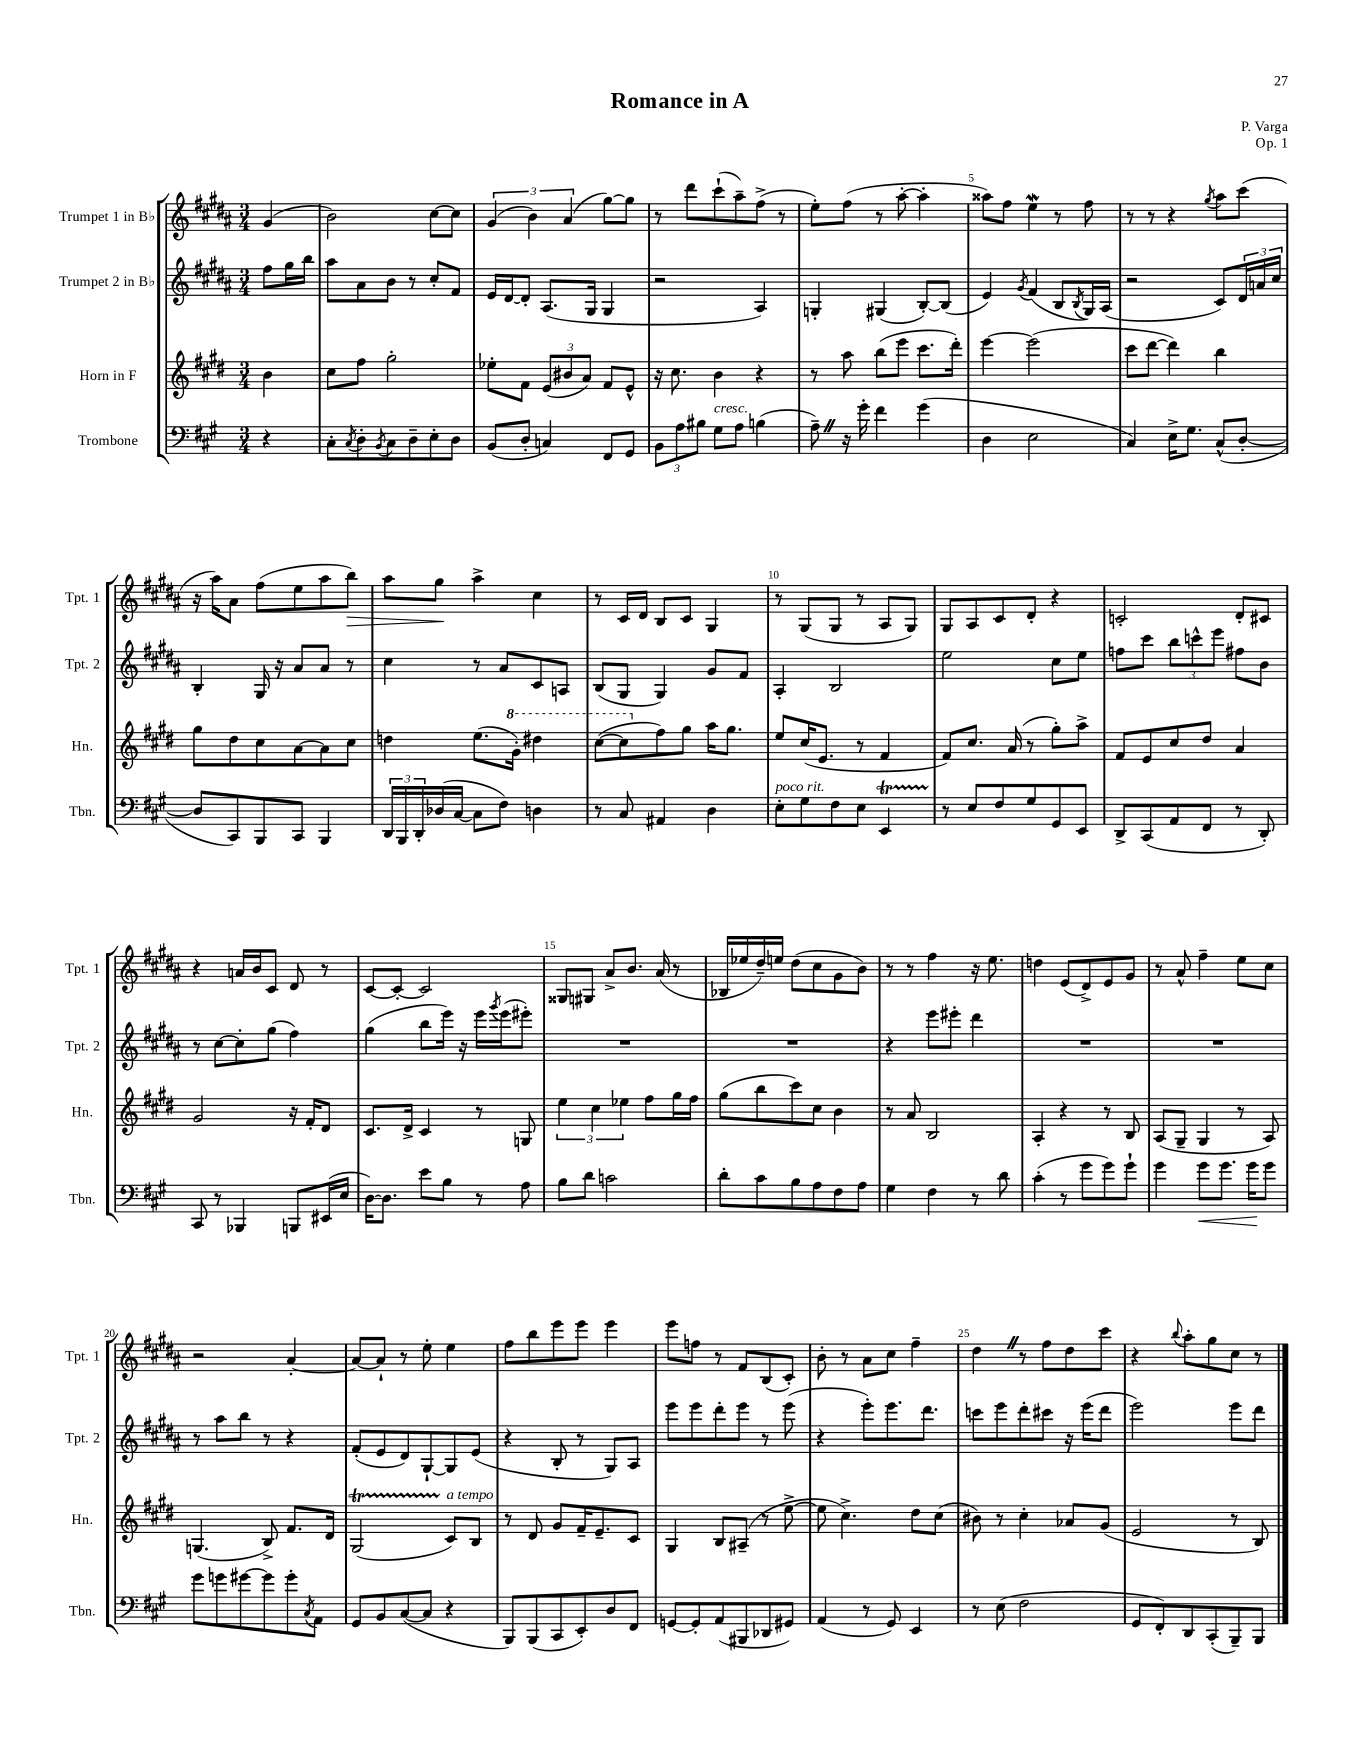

**kern	**dynam	**kern	**kern	**kern	**dynam
*part4	*part4	*part3	*part2	*part1	*part1
*staff4	*staff4	*staff3	*staff2	*staff1	*staff1
*I"Trombone	*	*I"Horn in F	*I"Trumpet 2 in B♭	*I"Trumpet 1 in B♭	*
*I'Tbn.	*	*I'Hn.	*I'Tpt. 2	*I'Tpt. 1	*
*clefF4	*	*clefG2	*clefG2	*clefG2	*
*k[f#c#g#]	*	*k[f#c#g#d#]	*k[f#c#g#d#a#]	*k[f#c#g#d#a#]	*
*M3/4	*	*M3/4	*M3/4	*M3/4	*
=	=	=	=	=	=
4r	.	4b\	8ff#\L	(4g#/	.
.	.	.	16gg#\L	.	.
.	.	.	16bb\JJ	.	.
=1	=1	=1	=1	=1	=1
8C#'\L	.	8cc#\L	8aa#\L	2b\)	.
8qC#/	.	.	.	.	.
8D'\	.	8ff#\J	8a#\	.	.
8qBB/	.	.	.	.	.
8C#\	.	2gg#'\	8b\J	.	.
8D~\	.	.	8r	.	.
8E'\	.	.	8cc#'/L	[8cc#\L	.
8D\J	.	.	8f#/J	8cc#\J]	.
=2	=2	=2	=2	=2	=2
(8BB/L	.	8ee-X'\L	16e/LL	(6g#/	.
.	.	.	[16d#/J	.	.
8D'/J	.	8f#\J	8d#'/J]	.	.
.	.	.	.	6b\)	.
4Cn/)	.	(12e/L	(8.A#/L	.	.
.	.	12b#X/	.	(6a#/	.
.	.	12a/J)	.	.	.
.	.	.	16G#/Jk	.	.
8FF#/L	.	8f#/L	4G#/	[8gg#\L)	.
8GG#/J	.	8e^^/J	.	8gg#\J]	.
=3	=3	=3	=3	=3	=3
12BB\L	.	16r	2r	8r	.
.	.	8.cc#\	.	.	.
12A\	.	.	.	.	.
.	.	.	.	8ddd#\L	.
12B#X\J	.	.	.	.	.
!LO:TX:a:i:t=cresc.	!	!	!	!	!
8G#\L	.	4b\	.	(8ccc#`\	.
8A\J	.	.	.	8aa#~\)	.
(4Bn\	.	4r	4A#/)	(8ff#^\J	.
.	.	.	.	8r	.
=4	=4	=4	=4	=4	=4
8A~Z\)	.	8r	4Gn'/	8ee'\L)	.
16r	.	8aa\	.	(8ff#\J	.
16g#'\	.	.	.	.	.
4f#\	.	(8bb\L	(4G#X/	8r	.
.	.	8eee\J	.	[8aa#'\	.
(4g#\	.	8.ccc#\L	[8B'/L)	4aa#'\]	.
.	.	.	(8B/J]	.	.
.	.	16ddd#'\Jk)	.	.	.
=5	=5	=5	=5	=5	=5
4D\	.	[4eee\	4e/)	8aa##X\L)	.
.	.	.	.	8ff#\J	.
.	.	.	8qg#/	.	.
2E\	.	(2eee\]	(4f#/	4eew\	.
.	.	.	8B/L	8r	.
.	.	.	8qB/	.	.
.	.	.	16G#/L)	8ff#\	.
.	.	.	(16A#/JJ	.	.
=6	=6	=6	=6	=6	=6
4C#/)	.	8ccc#\L	2r	8r	.
.	.	[8ddd#\J	.	8r	.
16E^\KL	.	4ddd#\])	.	4r	.
8.G#\J	.	.	.	.	.
.	.	.	.	8qgg#/	.
(8C#^^/L	.	4bb\	8c#/L)	8aa#\L	.
[8D'/J	.	.	24d#/L	(8ccc#\J	.
.	.	.	24an/	.	.
.	.	.	24cc#/JJ	.	.
!!LO:LB:g=z
=7	=7	=7	=7	=7	=7
8D/L]	.	8gg#\L	4B'/	16r	.
.	.	.	.	16aa#\KL)	.
8CC#/)	.	8dd#\	.	8a#\J	.
8BBB/	.	8cc#\	16G#/	(8ff#\L	.
.	.	.	16r	.	.
8CC#/J	.	[8a\	8a#/L	8ee\	.
4BBB/	.	8a\]	8a#/J	8aa#\	.
!	!	!	!	!	!LO:HP:b
.	.	8cc#\J	8r	8bb\J)	>
=8	=8	=8	=8	=8	=8
24DD/LL	.	4ddn\	4cc#\	8aa#\L	.
24BBB/	.	.	.	.	.
24DD'/	.	.	.	.	.
(16D-X/	.	.	.	8gg#\J	.
[16C#/JJ	.	.	.	.	.
8C#\L]	.	(8.ee\L	8r	4aa#^\	]
8F#\J)	.	.	8a#/L	.	.
*	*	*8va	*	*	*
.	.	16gg#'\Jk)	.	.	.
4Dn\	.	4ddd#X\	8c#/	4cc#\	.
.	.	.	8An/J	.	.
=9	=9	=9	=9	=9	=9
8r	.	([8ccc#\L	(8B/L	8r	.
8C#/	.	8ccc#\]	8G#/J	16c#/LL	.
.	.	.	.	16d#/JJ	.
*	*	*X8va	*	*	*
4AA#X/	.	8ff#\)	4G#/)	8B/L	.
.	.	8gg#\J	.	8c#/J	.
4D\	.	16aa\KL	8g#/L	4G#/	.
.	.	8.gg#\J	.	.	.
.	.	.	8f#/J	.	.
=10	=10	=10	=10	=10	=10
!LO:TX:a:i:t=poco rit.	!	!	!	!	!
8E'\L	.	8ee/L	4A#'/	8r	.
8G#\	.	(16cc#/K	.	(8G#/L	.
.	.	8.e/J	.	.	.
8F#\	.	.	2B/	8G#/J	.
8E\J	.	8r	.	8r	.
4EET/	.	4f#/	.	8A#/L	.
.	.	.	.	8G#/J)	.
=11	=11	=11	=11	=11	=11
8r	.	8f#/L)	2ee\	8G#/L	.
8E/L	.	8.cc#/J	.	8A#/	.
8F#/	.	.	.	8c#/	.
.	.	(16a/	.	.	.
8G#/	.	8r	.	8d#'/J	.
8GG#/	.	8gg#'\L)	8cc#\L	4r	.
8EE/J	.	8aa^\J	8ee\J	.	.
=12	=12	=12	=12	=12	=12
8DD^/L	.	8f#/L	8ffn\L	2cn'/	.
(8CC#/	.	8e/	8ccc#\J	.	.
8AA/	.	8cc#/	12bb\L	.	.
.	.	.	12cccn^^\	.	.
8FF#/J	.	8dd#/J	.	.	.
.	.	.	12eee\J	.	.
8r	.	4a/	8ff#X\L	8d#'/L	.
8DD'/)	.	.	8b\J	8c#X/J	.
!!LO:LB:g=z
=13	=13	=13	=13	=13	=13
8CC#/	.	2g#/	8r	4r	.
8r	.	.	[8cc#\L	.	.
4BBB-X/	.	.	8cc#'\]	16an/LL	.
.	.	.	.	16b/J	.
.	.	.	(8gg#\J	8c#/J	.
8BBBn/L	.	16r	4ff#\)	8d#/	.
.	.	16f#'/KL	.	.	.
(16EE#X/L	.	8d#/J	.	8r	.
16E/JJ	.	.	.	.	.
=14	=14	=14	=14	=14	=14
[16D\KL)	.	8.c#/L	(4gg#\	[8c#/L	.
8.D\J]	.	.	.	.	.
.	.	.	.	8c#'/J_	.
.	.	16d#^/Jk	.	.	.
8e\L	.	4c#/	8bb\L	2c#/]	.
8B\J	.	.	16eee\Jk)	.	.
.	.	.	16r	.	.
8r	.	8r	16eee\LL	.	.
.	.	.	8qggg#/	.	.
.	.	.	(16eee\J	.	.
8A\	.	8Gn/	8eee#X'\J)	.	.
=15	=15	=15	=15	=15	=15
8B\L	.	6ee\	2.r	8G##X/L	.
8d\J	.	.	.	8G#X/J	.
.	.	6cc#\	.	.	.
2cn\	.	.	.	8a#^/L	.
.	.	6ee-X\	.	.	.
.	.	.	.	8.b/J	.
.	.	8ff#\L	.	.	.
.	.	.	.	(16a#/	.
.	.	16gg#\L	.	8r	.
.	.	16ff#\JJ	.	.	.
=16	=16	=16	=16	=16	=16
8d'\L	.	(8gg#\L	2.r	16B-X/LL	.
.	.	.	.	16ee-X/	.
8c#\	.	8bb\	.	16dd#~/)	.
.	.	.	.	16een/JJ	.
8B\	.	8ccc#\)	.	(8dd#\L	.
8A\	.	8cc#\J	.	8cc#\	.
8F#\	.	4b\	.	8g#\	.
8A\J	.	.	.	8b\J)	.
=17	=17	=17	=17	=17	=17
4G#\	.	8r	4r	8r	.
.	.	8a/	.	8r	.
4F#\	.	2B/	8eee\L	4ff#\	.
.	.	.	8eee#X'\J	.	.
8r	.	.	4ddd#\	16r	.
.	.	.	.	8.ee\	.
8d\	.	.	.	.	.
=18	=18	=18	=18	=18	=18
(4c#'\	.	4A'/	2.r	4ddn\	.
8r	.	4r	.	(8e/L	.
8g#\L	.	.	.	8d#^/)	.
8g#\)	.	8r	.	8e/	.
8g#`\J	.	8B/	.	8g#/J	.
=19	=19	=19	=19	=19	=19
4g#\	.	(8A/L	2.r	8r	.
.	.	8G#~/J	.	8a#^^/	.
!	!LO:HP:b	!	!	!	!
8g#\L	<	4G#/	.	4ff#~\	.
8.g#\J	.	.	.	.	.
.	.	8r	.	8ee\L	.
16g#\KL	.	.	.	.	.
8g#\J	[	8A/)	.	8cc#\J	.
!!LO:LB:g=z
=20	=20	=20	=20	=20	=20
8g#\L	.	(4.Gn/	8r	2r	.
8gn\	.	.	8aa#\L	.	.
[8g#X\	.	.	8bb\J	.	.
8g#\]	.	8B^/)	8r	.	.
8g#'\	.	8.f#/L	4r	[4a#'/	.
8qC#/	.	.	.	.	.
8AA\J	.	.	.	.	.
.	.	16d#/Jk	.	.	.
=21	=21	=21	=21	=21	=21
8GG#/L	.	(2G#t/	(8f#'/L	8a#/L_	.
8BB/	.	.	8e/	8a#`/J]	.
([8C#/	.	.	8d#/)	8r	.
8C#/J]	.	.	[8G#`/	8ee'\	.
!	!	!LO:TX:a:i:t=a tempo	!	!	!
4r	.	8c#/L)	8G#/]	4ee\	.
.	.	8B/J	(8e/J	.	.
=22	=22	=22	=22	=22	=22
8BBB/L)	.	8r	4r	8ff#\L	.
(8BBB/	.	8d#/	.	8bb\	.
8CC#/	.	8g#/L	8B'/	8eee\	.
8EE'/)	.	16f#~/K	8r	8eee\J	.
.	.	8.e~/	.	.	.
8D/	.	.	8G#/L)	4eee\	.
8FF#/J	.	8c#/J	8A#/J	.	.
=23	=23	=23	=23	=23	=23
[8GGn/L	.	4G#/	8eee\L	8eee\L	.
8GG'/]	.	.	8eee\	8ffn\J	.
(8AA/	.	8B/L	8ddd#'\	8r	.
8BBB#X/	.	(8A#X~/J	8eee\J	8f#/L	.
8DD-X/	.	8r	8r	(8B/	.
8GG#X/J)	.	[8ee^\	(8eee\	8c#'/J)	.
=24	=24	=24	=24	=24	=24
(4AA/	.	8ee\]	4r	8b'\	.
.	.	4.cc#^\)	.	8r	.
8r	.	.	8eee'\L)	8a#\L	.
8GG#/)	.	.	8.eee\	8cc#\J	.
4EE/	.	8dd#\L	.	4ff#~\	.
.	.	.	8.ddd#\J	.	.
.	.	(8cc#\J	.	.	.
=25	=25	=25	=25	=25	=25
8r	.	8b#X\)	8cccn\L	4dd#Z\	.
(8E\	.	8r	8eee\	.	.
2F#\	.	4cc#'\	8ddd#'\	8r	.
.	.	.	8ccc#X\J	8ff#\L	.
.	.	8a-X/L	16r	8dd#\	.
.	.	.	(16eee\KL	.	.
.	.	(8g#/J	8ddd#\J	8ccc#\J	.
=26	=26	=26	=26	=26	=26
8GG#/L	.	2e/	2eee\)	4r	.
8FF#'/)	.	.	.	.	.
.	.	.	.	8qqbb/	.
8DD/	.	.	.	8aa#'\L	.
(8CC#'/	.	.	.	8gg#\	.
8BBB~/)	.	8r	8eee\L	8cc#\J	.
8BBB/J	.	8B/)	8ddd#\J	8r	.
==	==	==	==	==	==
*-	*-	*-	*-	*-	*-
